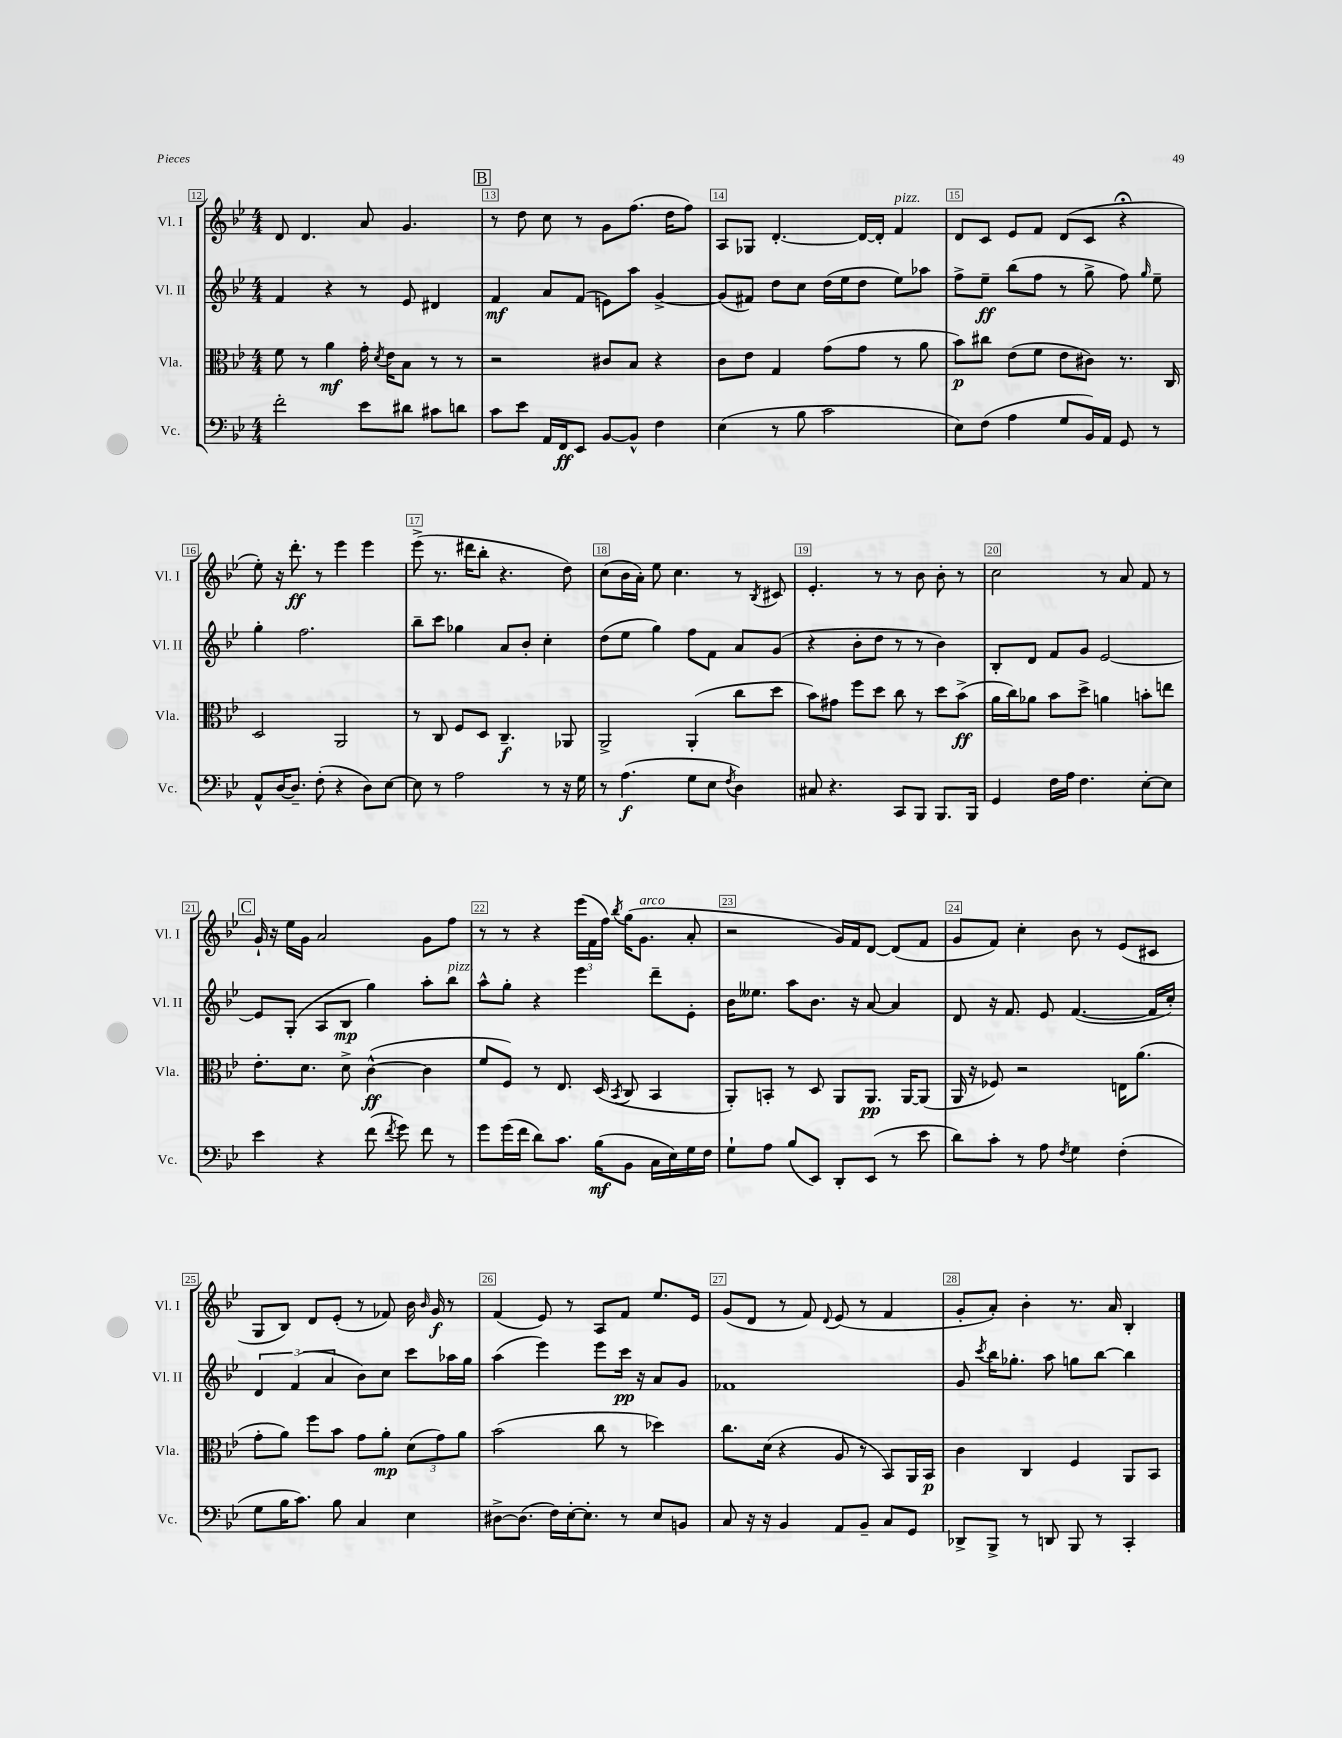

**kern	**kern	**kern	**kern
*staff4	*staff3	*staff2	*staff1
*clefF4	*clefC3	*clefG2	*clefG2
*k[b-e-]	*k[b-e-]	*k[b-e-]	*k[b-e-]
*M4/4	*M4/4	*M4/4	*M4/4
2f'\	8f\	4f/	8d/
.	8r	.	4.d/
.	4a\	4r	.
8e-\L	16g'\	8r	8a/
.	8qd/	.	.
.	16e-\LK	.	.
8d#\J	8B-\J	8e-/	4.g/
8c#\L	8r	4d#/	.
8d\J	8r	.	.
=	=	=	=
8c\L	2r	4f/	8r
8e-\J	.	.	8dd\
16AA/LL	.	8a/L	8cc\
16FF/J	.	.	.
8EE-/J	.	(8f/J	8r
[8BB-/L	8c#/L	8e\L)	8g\L
8BB-^^/]J	8B-/J	8aa\J	(8.ff\J
4F\	4r	[4g^/	.
.	.	.	16dd\LK
.	.	.	8ff\J)
=	=	=	=
(4E-\	8c\L	(8g/]L	8A/L
.	8e-\J	8f#/J)	8G-/J
8r	4G/	8dd\L	[4.d'/
8B-\	.	8cc\J	.
2c\	(8g\L	(16dd\LL	.
.	.	16ee-\J	.
.	8g\J	8dd\J	16d/_LL
.	.	.	16d'/]JJ
.	8r	8ee-\L)	4f/
.	8a\	8aa-\J	.
=	=	=	=
8E-\L)	8b-\L)	8ff^\L	8d/L
(8F\J	8cc#\J	8ee-~\J	8c/J
4A\	(8e-\L	(8bb-\L	8e-/L
.	8f\J	8ff\J	8f/J
8G/L	8e-\L	8r	(8d/L
16BB-/L)	8c#\J)	8gg^\	8c/J
16AA/JJ	.	.	.
8GG/	8.r	8ff\)	4r;
.	.	16qqgg/	.
8r	.	8ee-~\	.
.	16C/	.	.
=	=	=	=
8AA^^/L	2D/	4gg'\	8ee-'\)
[16D/K	.	.	16r
8.D~/]J	.	.	8.ddd'\
.	.	2.ff\	.
(8F'\	.	.	8r
4r	2AA/	.	4eee-\
8D\L)	.	.	4eee-\
[8E-\J	.	.	.
=	=	=	=
8E-\]	8r	8bb-~\L	(8eee-^\
8r	8C/	8ccc\J	8.r
2A\	8F/L	4gg-\	.
.	.	.	16ddd#\LK
.	8D/J	.	8bb-'\J
.	4.C~/	8a/L	4.r
.	.	8b-'/J	.
8r	.	4cc'\	.
16r	8AA-/	.	8dd\)
16G\	.	.	.
=	=	=	=
8r	2AA^/	(8dd\L	(8cc\L
(4.A\	.	8ee-\J	16b-\L
.	.	.	16a'\JJ)
.	.	4gg\)	8ee-\
.	.	.	4.cc\
8G\L	(4AA'/	8ff\L	.
8E-\J	.	8f\J	.
8qF/	.	.	.
4D\)	8cc\L	8a/L	8r
.	.	.	8qB-/
.	8dd\J	(8g/J	8c#/
=	=	=	=
8C#/	8b-\L)	4r	4.e-'/
4.r	8g#\J	.	.
.	8ff\L	8b-'\L	.
.	8dd\J	8dd\J	8r
8CC/L	8cc\	8r	8r
8BBB-/J	8r	8r	8b-\
8.BBB-/L	8dd\L	4b-\)	8b-'\
.	(8b-^\J	.	8r
16BBB-/Jk	.	.	.
=	=	=	=
4GG/	16a\LL	8B-'/L	2cc\
.	16cc\J)	.	.
.	8a-\J	8d/J	.
16F\LL	8b-\L	8f/L	.
16A\JJ	.	.	.
4.F\	8dd^\J	8g/J	.
.	4a\	[2e-/	8r
.	.	.	8a/
[8E-'\L	8b'\L	.	8f/
8E-\]J	8ee\J	.	8r
=	=	=	=
4e-\	8.e-'\L	8e-/]L	16g`/
.	.	.	16r
.	.	(8G'/J	16ee-\LL
.	8.d\J	.	16g\JJ
4r	.	8A/L	2a/
.	8d^\	8B-/J	.
(8f\	([4c^^\	4gg\)	.
8qf/	.	.	.
8g\)	.	.	.
8f\	4c\]	8aa'\L	8g\L
8r	.	8bb-\J	8ff\J
=	=	=	=
8g\L	8f/L	8aa^^\L	8r
(16g\L	8F/J)	8gg'\J	8r
16f\JJ	.	.	.
8d\L)	8r	4r	4r
8.c\J	8.E-/	.	.
.	.	4eee-\	(24eee-\LL
.	.	.	24f\
(16B-\LK	(16D/	.	.
.	.	.	24ff\JJ)
.	8qBB-/	.	8qbb-/
8BB-\J	8C/	.	(16gg\LK
.	.	.	8.g\J
16C\LL	4BB-/	8ddd~\L	.
16E-\)	.	.	.
16G\	.	8e-'\J	8a'/
16F\JJ	.	.	.
=	=	=	=
8G`\L	8AA'/L)	16b-\LK	2r
.	.	8.ee--\J	.
8A\J	8BB'/J	.	.
(8B-/L	8r	8aa\L	.
8EE-/J)	8D/	8.b-\J	.
8DD'/L	8AA/L	.	16g/LL)
.	.	16r	16f/J
(8EE-/J	8.AA/J	[8a/	[8d/J
8r	.	4a/]	(8d/]L
.	[16AA/LK	.	.
8e-\	(8AA/]J	.	8f/J
=	=	=	=
8d\L)	16AA/	8d/	8g/L
.	16r	.	.
8c'\J	8F-/)	16r	8f/J)
.	.	8.f/	.
8r	2r	.	4cc'\
8A\	.	8e-/	.
8qF/	.	.	.
4G\	.	([4.f/	8b-\
.	.	.	8r
(4F'\	16E\LK	.	(8e-/L
.	(8.a\J	.	.
.	.	16f/]LL	8c#/J
.	.	16cc'/JJ)	.
=	=	=	=
8G\L	8g'\L	6d/	8G/L
16B-\K	8a\J)	.	8B-/J)
.	.	(6f/	.
8.c\J)	.	.	.
.	8ff\L	.	8d/L
.	.	6a/	.
8B-\	8b-\J	.	(8e-'/J
4C/	8g\L	8b-\L)	8r
.	8a'\J	8cc\J	8f-/)
4E-\	(12d\L	8ccc\L	16b-\
.	.	.	16qqb-/
.	.	.	16g/
.	12g\)	.	.
.	.	16aa-\L	8r
.	12a\J	.	.
.	.	16gg\JJ	.
=	=	=	=
[8D#^\L	(2b-\	(4aa\	(4f/
(8.D#\]J	.	.	.
.	.	4eee-\)	8e-/)
16F\LL)	.	.	.
[16E-'\J	.	.	8r
8.E-'\]J	.	.	.
.	8cc\	8eee-\L	8A/L
8r	8r	16ccc\Jk	8f/J
.	.	16r	.
8E-/L	4dd-\)	8a/L	8.ee-/L
8BB/J	.	8g/J	.
.	.	.	16e-/Jk
=	=	=	=
8C/	8.cc\L	1f-	(8g/L
16r	.	.	8d/J
16r	(16d\Jk	.	.
4BB-/	4r	.	8r
.	.	.	8f/)
.	.	.	8qqd/
8AA/L	8A/	.	(8e-/
8BB-~/J	8r	.	8r
8C/L	8BB-/L)	.	4f/
8GG/J	16AA/L	.	.
.	16BB-/JJ	.	.
=	=	=	=
8DD-^/L	4c\	8g/	8g'/L
.	.	8qccc/	.
8BBB-^/J	.	16bb-\LK	8a'/J)
.	.	8.gg-'\J	.
8r	4C/	.	4b-'\
8DD/	.	8aa\	.
8BBB-/	4F/	8gg\L	8.r
8r	.	[8bb-\J	.
.	.	.	16a/
4CC'/	8AA/L	4bb-\]	4B-'/
.	8BB-/J	.	.
==	==	==	==
*-	*-	*-	*-
